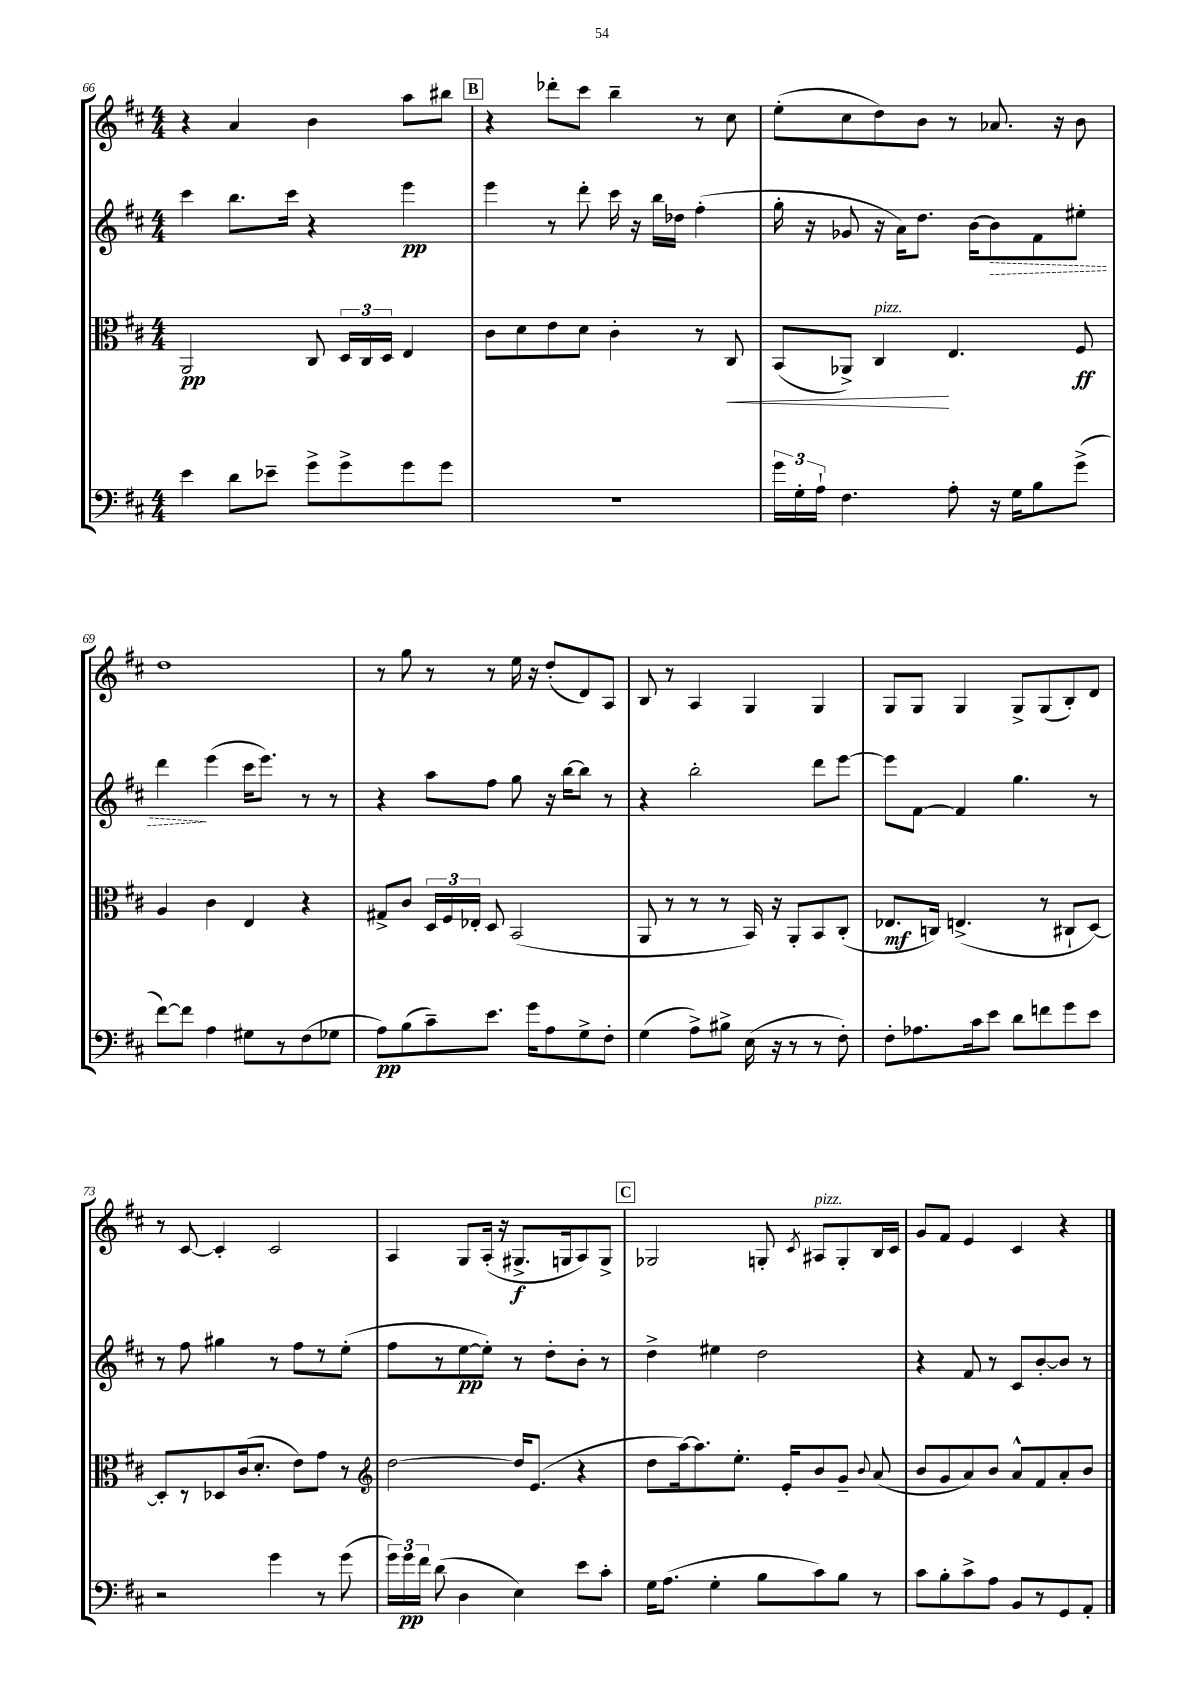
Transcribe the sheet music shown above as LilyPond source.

<<
\new StaffGroup <<
\new Staff = "s0" {
    \clef treble \key d \major \numericTimeSignature \time 4/4
    \autoBeamOff r4 a'4 b'4 a''8[ bis''8] |
    \mark \markup { \box "B" } r4 des'''8[-. cis'''8] b''4-- r8 cis''8 |
    e''8[-.( cis''8 d''8) b'8] r8 aes'8. r16 b'8 |
    d''1 |
    r8 g''8 r8 r8 e''16 r16 d''8[-.( d'8) a8] |
    b8 r8 a4 g4 g4 |
    g8[ g8] g4 g8[-> g8( b8-.) d'8] |
    r8 cis'8~ cis'4-. cis'2 |
    a4 g8[ a16]-.( r16 gis8.[->\f g16 a8) g8]-> |
    \mark \markup { \box "C" } ges2 g8-. \acciaccatura { cis'8 } ais8[^\markup { \italic "pizz." } g8-. b16 cis'16] |
    g'8[ fis'8] e'4 cis'4 r4 \bar "|." |
}
\new Staff = "s1" {
    \clef treble \key d \major \numericTimeSignature \time 4/4
    \autoBeamOff cis'''4 b''8.[ cis'''16] r4 e'''4\pp |
    \mark \markup { \box "B" } e'''4 r8 d'''8-. cis'''16 r16 b''16[ des''16] fis''4-.( |
    g''16-. r16 ges'8 r16 a'16[) d''8.] b'16[~ \once \override Hairpin.style = #'dashed-line b'8\> fis'8 eis''8]-. |
    d'''4\! e'''4( cis'''16[ e'''8.]) r8 r8 |
    r4 a''8[ fis''8] g''8 r16 b''16[~ b''8] r8 |
    r4 b''2-. d'''8[ e'''8]~ |
    e'''8[ fis'8]~ fis'4 g''4. r8 |
    r8 fis''8 gis''4 r8 fis''8[ r8 e''8]-.( |
    fis''8[ r8 e''8~\pp e''8]-.) r8 d''8[-. b'8]-. r8 |
    \mark \markup { \box "C" } d''4-> eis''4 d''2 |
    r4 fis'8 r8 cis'8[ b'8~-. b'8] r8 \bar "|." |
}
\new Staff = "s2" {
    \clef alto \key d \major \numericTimeSignature \time 4/4
    \autoBeamOff a,2\pp cis8 \tuplet 3/2 { d16[ cis16 d16] } e4 |
    \mark \markup { \box "B" } cis'8[ d'8 e'8 d'8] cis'4-. r8 cis8\< |
    b,8[( aes,8]->) cis4\!^\markup { \italic "pizz." } e4. fis8\ff |
    a4 cis'4 e4 r4 |
    gis8[-> cis'8] \tuplet 3/2 { d16[ fis16 ees16]-. } d8 b,2( |
    a,8 r8 r8 r8 b,16) r16 a,8[-. b,8 cis8]-.( |
    ees8.[\mf c16]) e4.->( r8 cis8[-! d8]~) |
    d8[-. r8 des8 cis'16( d'8.]-. e'8[) g'8] r8 |
    \clef treble d''2~ d''16[ e'8.]( r4 |
    \mark \markup { \box "C" } d''8[ a''16~) a''8. e''8.]-. e'16[-. b'8 g'8]-- \appoggiatura { b'8 } a'8( |
    b'8[ g'8 a'8) b'8] a'8[-^ fis'8 a'8-. b'8] \bar "|." |
}
\new Staff = "s3" {
    \clef bass \key d \major \numericTimeSignature \time 4/4
    \autoBeamOff e'4 d'8[ ees'8]-- g'8[-> g'8-> g'8 g'8] |
    \mark \markup { \box "B" } R1 |
    \tuplet 3/2 { g'16[ g16-. a16]-! } fis4. a8-. r16 g16[ b8 g'8]->( |
    fis'8[~) fis'8] a4 gis8[ r8 fis8( ges8] |
    a8[\pp) b8( cis'8--) e'8.] g'16[ a8 g8-> fis8]-. |
    g4( a8[->) bis8]-> e16( r16 r8 r8 fis8-.) |
    fis8[-. aes8. cis'16 e'8] d'8[ f'8 g'8 e'8] |
    r2 g'4 r8 g'8( |
    \tuplet 3/2 { g'16[) g'16\pp fis'16] } d'8( d4 e4) e'8[ cis'8]-. |
    \mark \markup { \box "C" } g16[ a8.]( g4-. b8[ cis'8) b8] r8 |
    cis'8[ b8-. cis'8-> a8] b,8[ r8 g,8 a,8]-. \bar "|." |
}
>>
>>
\layout { \context { \Score currentBarNumber = #66 } }
